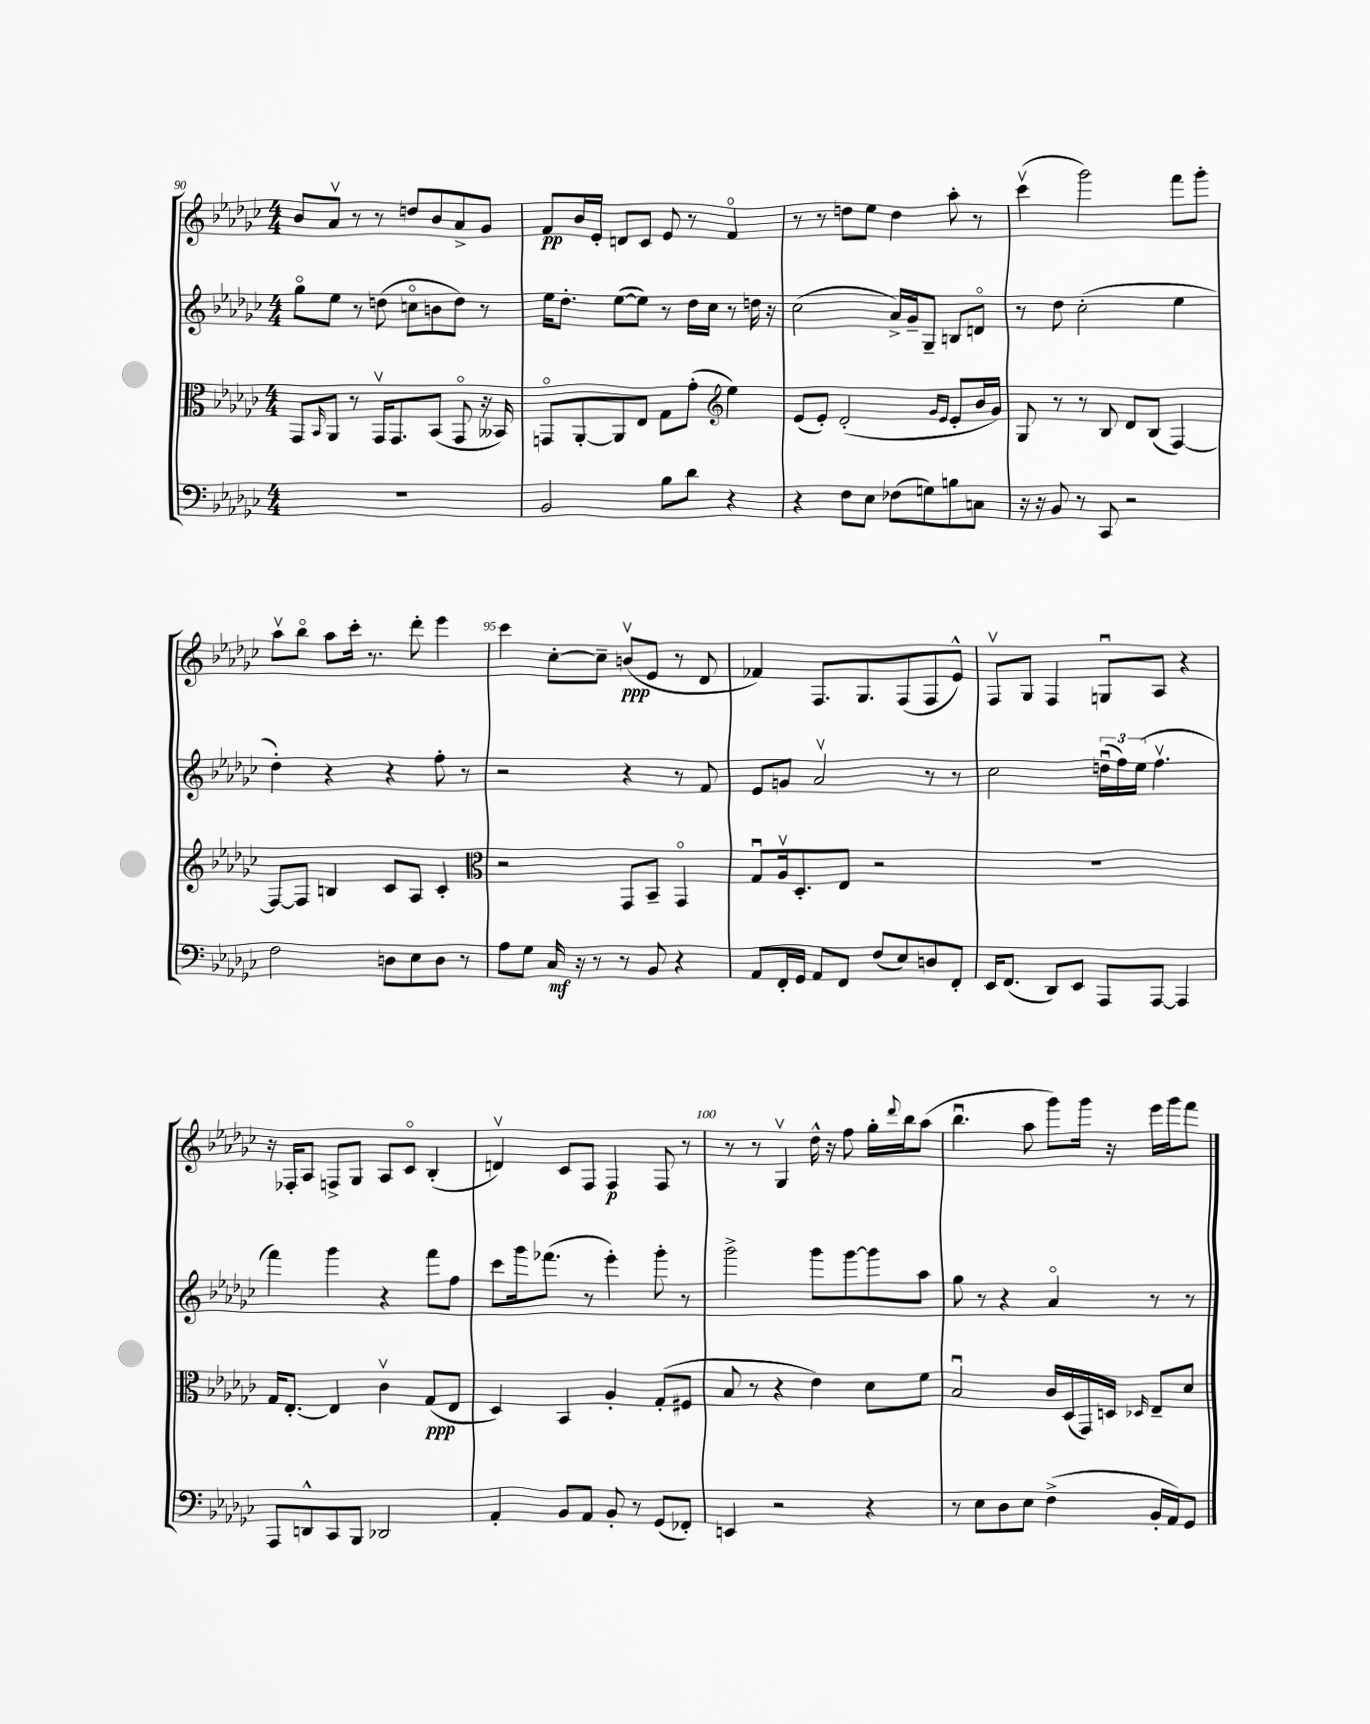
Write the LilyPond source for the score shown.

<<
\new StaffGroup <<
\new Staff = "s0" {
    \clef treble \key ges \major \numericTimeSignature \time 4/4
    bes'8 aes'8\upbow r8 r8 d''8 bes'8 aes'8-> ges'8 |
    f'8\pp bes'16 ees'16-. d'8 ces'8 ees'8 r8 f'4\flageolet |
    r8 r8 d''8 ees''8 d''4 aes''8-. r8 |
    ces'''4\upbow( ges'''2) f'''8 ges'''8-. |
    aes''8\upbow bes''8\flageolet aes''8 ces'''16-. r8. des'''8-. ees'''4 |
    ces'''4 ces''8~-. ces''8-- b'8\upbow\ppp( ees'8 r8 des'8 |
    fes'4) f8. ges8. f8( f8 ees'8-^) |
    f8\upbow ges8 f4 g8\downbow aes8 r4 |
    r16 fes16-. aes8 f8-> ges8 aes8 ces'8\flageolet bes4-.( |
    d'4\upbow) ces'8 f8 f4\p f8 r8 |
    r8 r8 ges4\upbow des''16-^ r16 f''8 ges''16-. \appoggiatura { des'''8 } bes''16 aes''8( |
    bes''4.\downbow aes''8 ges'''8) ges'''16 r16 ees'''16 ges'''16 f'''8 \bar "|." |
}
\new Staff = "s1" {
    \clef treble \key ges \major \numericTimeSignature \time 4/4
    ges''8\flageolet ees''8 r8 d''8( c''8\flageolet b'8 d''8) r8 |
    ees''16 des''8.-. ees''8~( ees''8) r8 des''16 ces''16 r8 d''16 r16 |
    ces''2( aes'16->) ges'16-- ges8-- b8 d'8\flageolet |
    r8 des''8 ces''2-.( ees''4 |
    des''4-.) r4 r4 f''8-. r8 |
    r2 r4 r8 f'8 |
    ees'8 g'8 aes'2\upbow r8 r8 |
    ces''2 \tuplet 3/2 { d''16\downbow( f''16) ees''16( } f''4.\upbow |
    f'''4) ges'''4 r4 f'''8 f''8 |
    ces'''8 ges'''16 fes'''8.( r8 ees'''4-.) ges'''8-. r8 |
    ges'''2-> ges'''8 ges'''8~ ges'''8 aes''8 |
    ges''8 r8 r4 aes'4\flageolet r8 r8 \bar "|." |
}
\new Staff = "s2" {
    \clef alto \key ges \major \numericTimeSignature \time 4/4
    ges,8 \grace { bes,16 } aes,8 r8 ges,16\upbow ges,8. bes,8( ges,8\flageolet r16 beses,16) |
    g,8\flageolet aes,8~-. aes,8 ees8 ges8 ges'8-.( \clef treble ees''4) |
    ees'8( ees'8-.) des'2-.( \grace { ges'16 ees'16 } ees'8-. bes'16 ges'16) |
    ges8 r8 r8 bes8 des'8 bes8( f4~) |
    f8~ f8 b4 ces'8 aes8 ces'4-. |
    \clef alto r2 ges,8 bes,8-- ges,4\flageolet |
    ges8\downbow aes16\upbow des8.-. ees8 r2 |
    R1 |
    ges16 ees8.~-. ees4 ces'4\upbow ges8\ppp( ees8 |
    des4) bes,4 aes4-. ges8-.( fis8 |
    bes8 r8 r4 ees'4) des'8 f'8 |
    bes2\downbow ces'16 des16( ges,16) d16 \grace { des16 } ees8-- des'8 \bar "|." |
}
\new Staff = "s3" {
    \clef bass \key ges \major \numericTimeSignature \time 4/4
    R1 |
    bes,2 bes8 des'8 r4 |
    r4 f8 ees8 fes8( g8) b8 c8 |
    r16 r16 bes,8 r8 ces,8 r2 |
    f2 d8 ees8 d8 r8 |
    aes8 ges8 ces16\mf r16 r8 r8 bes,8 r4 |
    aes,8 f,16-. ges,16 aes,8 f,8 f8( ees8) d8 f,8-. |
    ees,16 f,8.( des,8) ees,8 aes,,8 aes,,8~ aes,,4 |
    aes,,8 d,8-^ ces,8 bes,,8 des,2 |
    aes,4-. bes,8 aes,8 bes,8-. r8 ges,8( fes,8-.) |
    e,4 r2 r4 |
    r8 ees8 des8 ees8 f4->( bes,16-. aes,16) ges,8 \bar "|." |
}
>>
>>
\layout { \context { \Score currentBarNumber = #90 \override BarNumber.break-visibility = ##(#f #t #t) barNumberVisibility = #(every-nth-bar-number-visible 5) } }
